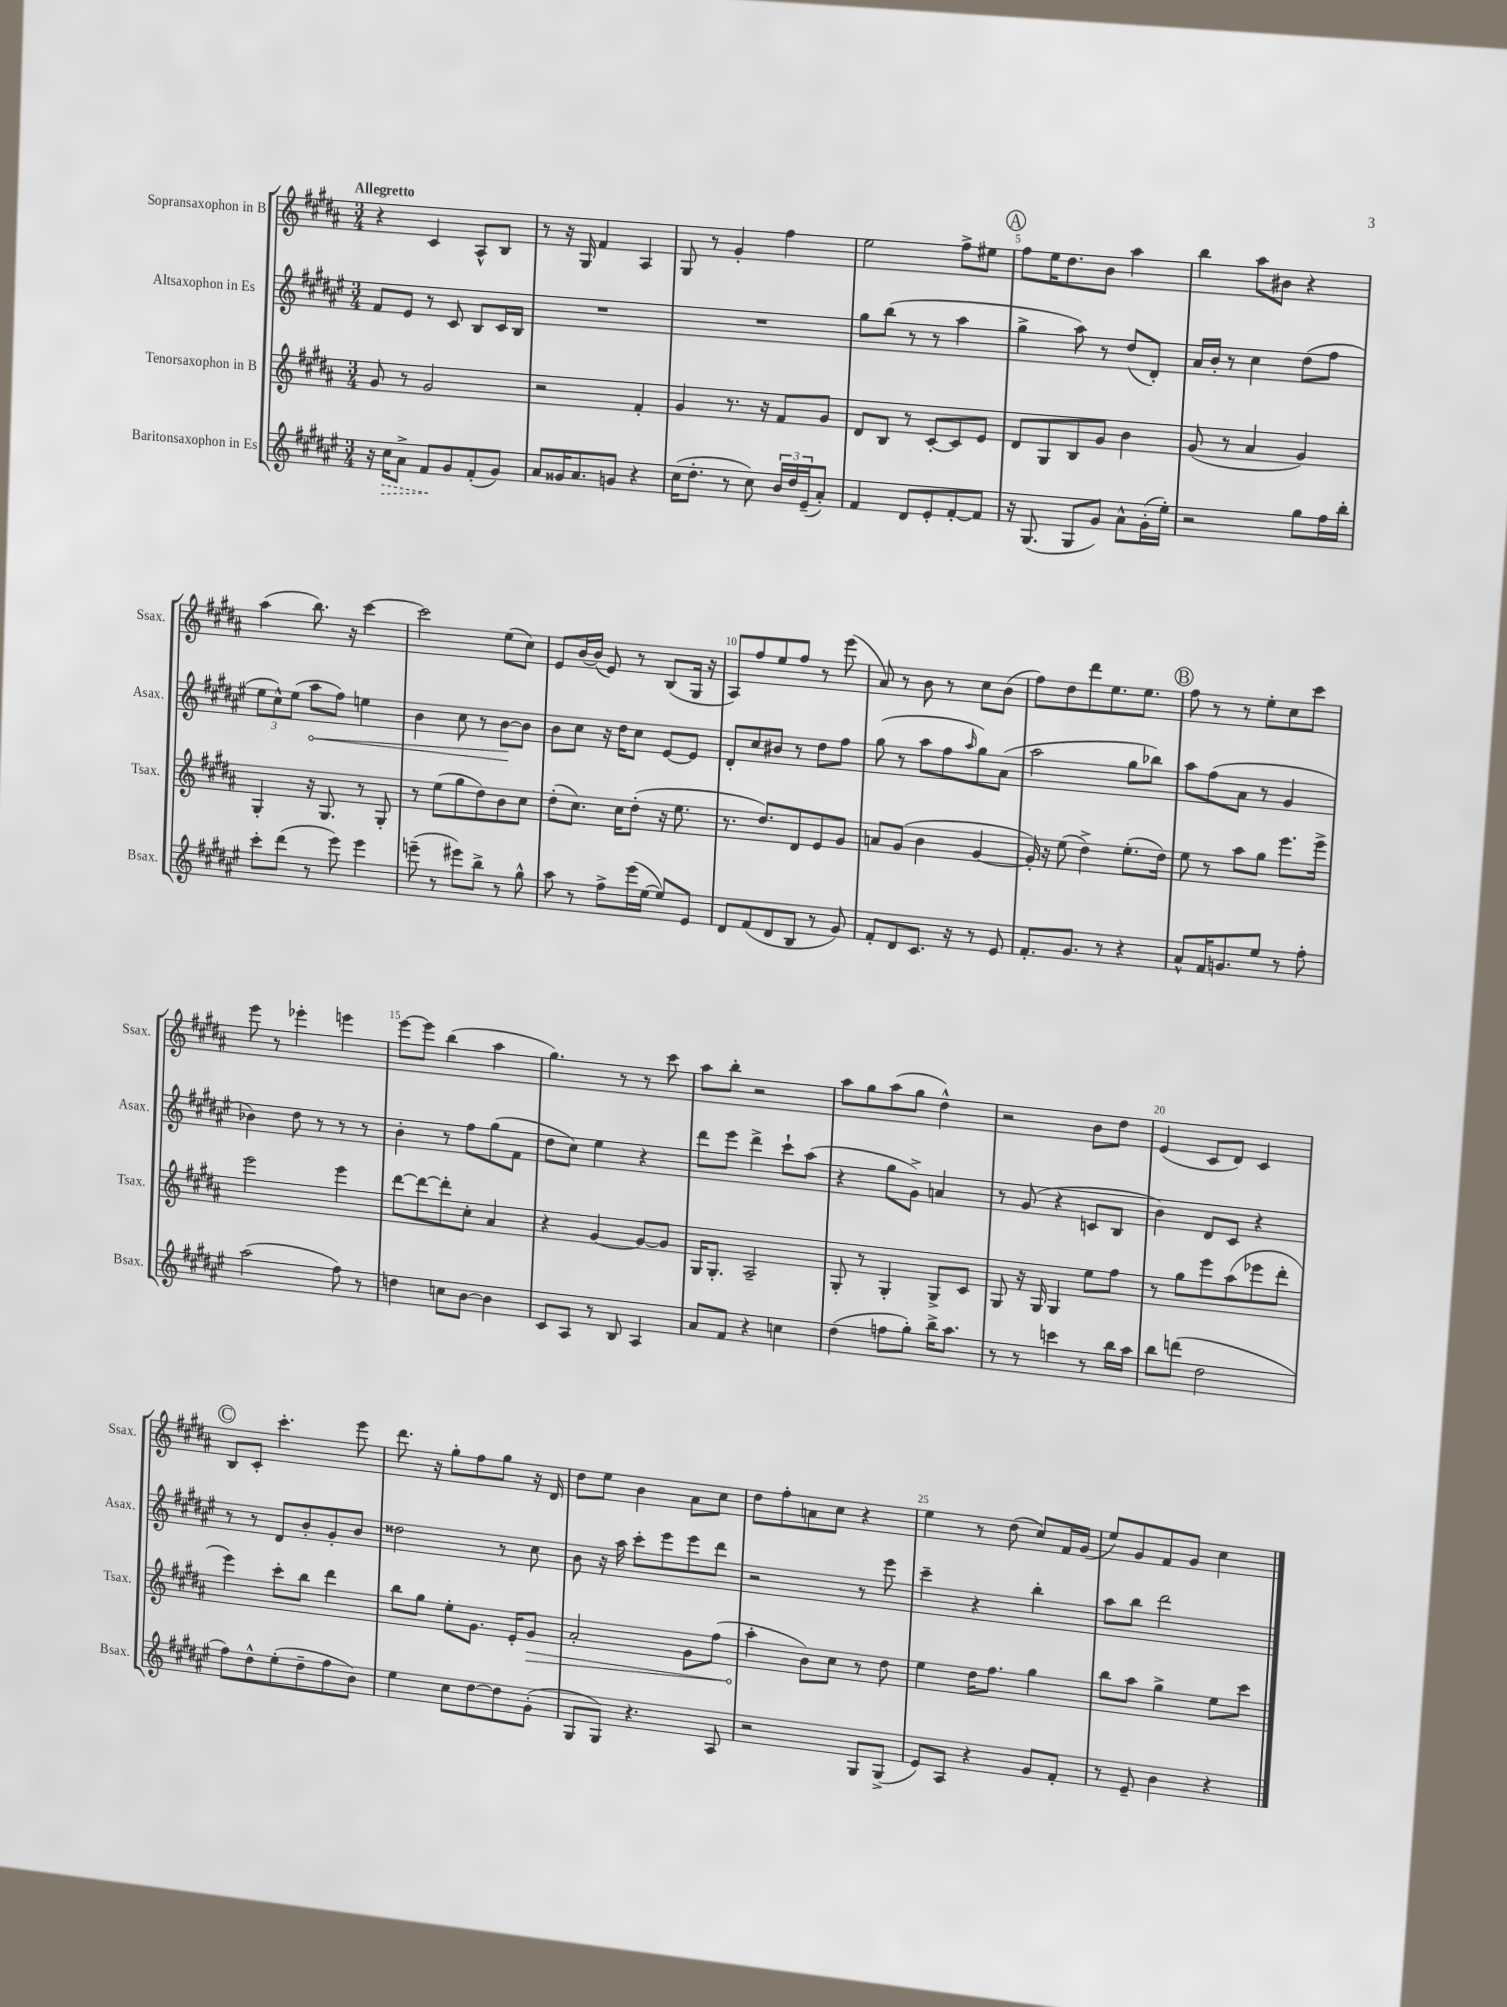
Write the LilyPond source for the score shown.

<<
\new StaffGroup <<
\new Staff = "s0" \with { instrumentName = "Sopransaxophon in B" shortInstrumentName = "Ssax." } {
    \clef treble \key b \major \numericTimeSignature \time 3/4 \tempo "Allegretto"
    r4 cis'4 ais8-^ b8 |
    r8 r16 gis16 fis'4 ais4 |
    gis8 r8 gis'4-. fis''4 |
    e''2 fis''8-> eis''8 |
    \mark \markup { \circle "A" } fis''8 e''16 dis''8. b'8 ais''4 |
    b''4 ais''8 bis'8 r4 |
    ais''4( b''8.) r16 cis'''4~ |
    cis'''2 e''8( cis''8) |
    e'8 b'16~ b'16( e'8) r8 b8( gis16 r16 |
    ais8) fis''8 e''8 fis''8 r8 e'''8( |
    ais'8) r8 b'8 r8 cis''8 b'8( |
    fis''8) dis''8 dis'''8 e''8. e''8. |
    \mark \markup { \circle "B" } fis''8 r8 r8 e''8-. cis''8 cis'''8 |
    e'''8 r8 ees'''4-. e'''4 |
    e'''8~ e'''8 b''4( ais''4 |
    gis''4.) r8 r8 cis'''8 |
    ais''8 b''8-. r2 |
    ais''8 gis''8 ais''8( gis''8 dis''4-^) |
    r2 b'8 dis''8 |
    e'4( cis'8 dis'8) cis'4 |
    \mark \markup { \circle "C" } b8 cis'8-. cis'''4.-. e'''8 |
    dis'''8. r16 gis''8-. fis''8 gis''8 r16 dis'16 |
    dis''8 e''8 b'4 ais'8 cis''8 |
    dis''8 fis''8-. a'8 cis''8 r4 |
    e''4 r8 dis''8( cis''8) fis'16 gis'16( |
    e''8) gis'8 fis'8 gis'8 cis''4 \bar "|." |
}
\new Staff = "s1" \with { instrumentName = "Altsaxophon in Es" shortInstrumentName = "Asax." } {
    \clef treble \key fis \major \numericTimeSignature \time 3/4
    fis'8 eis'8 r8 cis'8 b8 cis'16 b16 |
    R2. |
    R2. |
    gis''8 b''8( r8 r8 ais''4 |
    \mark \markup { \circle "A" } gis''4-> ais''8) r8 dis''8( dis'8-.) |
    ais'16 b'16-. r8 cis''4 dis''8( fis''8 |
    \tuplet 3/2 { eis''8 cis''8-^) eis''8( } \once \override Hairpin.circled-tip = ##t ais''8\< fis''8) e''4 |
    b'4 cis''8 r8 b'8~\! b'8 |
    b'8 cis''8 r16 dis''16 cis''8 eis'8~ eis'8 |
    dis'8-. cis''8 bis'8 r8 dis''8 fis''8 |
    gis''8( r8 ais''8 fis''8 \grace { ais''16 } gis''8) ais'8( |
    ais''2 gis''8 bes''8) |
    \mark \markup { \circle "B" } ais''8 fis''8( ais'8 r8 gis'4 |
    bes'4) dis''8 r8 r8 r8 |
    b'4-. r8 fis''8 gis''8( fis'8 |
    dis''8 cis''8) eis''4 r4 |
    dis'''8 eis'''8 dis'''4-> cis'''8-! ais''8( |
    r4 gis''8 gis'8->) a'4 |
    r8 gis'8( r4 c'8 b8 |
    b'4) dis'8 cis'8 r4 |
    \mark \markup { \circle "C" } r8 r8 dis'8 b'8-. gis'8-. b'8 |
    disis''2 r8 cis''8 |
    b'8 r16 ais''16 cis'''8-. eis'''8 eis'''8 dis'''8 |
    r2 r8 eis'''8 |
    cis'''4-- r4 b''4-. |
    ais''8 b''8 dis'''2 \bar "|." |
}
\new Staff = "s2" \with { instrumentName = "Tenorsaxophon in B" shortInstrumentName = "Tsax." } {
    \clef treble \key b \major \numericTimeSignature \time 3/4
    gis'8 r8 gis'2 |
    r2 fis'4-. |
    gis'4 r8. r16 fis'8 gis'8 |
    dis'8 b8 r8 cis'8~-. cis'8 e'8 |
    \mark \markup { \circle "A" } dis'8 gis8 b8 gis'8 b'4 |
    gis'8( r8 ais'4 gis'4) |
    gis4-. r16 gis8. r8 gis8-. |
    r8 e''8( gis''8 dis''8) b'8 cis''8 |
    dis''8-.( cis''8.) cis''16 dis''8-.( r16 e''8. |
    r8. dis''8.) dis'8 e'8 gis'8 |
    a'8 gis'8( b'4 gis'4~ |
    gis'16-.) r16 e''8( dis''4->) e''8.-.( dis''16) |
    \mark \markup { \circle "B" } e''8 r8 ais''8 gis''8 e'''8. e'''16-> |
    e'''2 e'''4 |
    dis'''8~ dis'''8~ dis'''8-. cis''8-. ais'4 |
    r4 gis'4~ gis'8~ gis'8 |
    gis16 gis8.-. ais2-- |
    gis8-. r8 gis4-. gis8-> cis'8 |
    gis8 r16 gis16 gis4 e''8 fis''8 |
    r8 gis''8 e'''8 ais''8( ees'''8 dis'''8-. |
    \mark \markup { \circle "C" } e'''4) cis'''8-. b''8 dis'''4 |
    b''8 gis''8 e''8-. gis'8. e'16-. \once \override Hairpin.circled-tip = ##t gis'8\> |
    ais'2-. gis'8 fis''8( |
    ais''4-.\! b'8) cis''8 r8 dis''8 |
    e''4 dis''16 fis''8. gis''4 |
    b''8 ais''8 gis''4-> e''8 cis'''8 \bar "|." |
}
\new Staff = "s3" \with { instrumentName = "Baritonsaxophon in Es" shortInstrumentName = "Bsax." } {
    \clef treble \key fis \major \numericTimeSignature \time 3/4
    r16 \once \override Hairpin.style = #'dashed-line cis''16\> ais'8-> fis'8\! gis'8 fis'8-.( gis'8) |
    ais'8 gisis'16 ais'8. g'8 r4 |
    cis''16( dis''8.-. r8 cis''8) \tuplet 3/2 { b'16 dis''16 eis'16--( } ais'8-.) |
    fis'4 dis'8 eis'8-. fis'8~-. fis'8 |
    \mark \markup { \circle "A" } r16 gis8.( gis8 gis'8) ais'8-^ gis'16-.( eis''16-.) |
    r2 gis''8 fis''16 b''16-. |
    cis'''8-. dis'''8( r8 eis'''8) eis'''4 |
    e'''8--( r8 eis'''8) b''8-> r8 gis''8-^ |
    ais''8 r8 fis''8-> eis'''16( eis''16~ eis''8) eis'8 |
    dis'8 fis'8( dis'8 b8 r8 gis'8) |
    fis'8-. dis'8 cis'8. r16 r8 eis'8 |
    fis'8.-. gis'8. r8 r4 |
    \mark \markup { \circle "B" } ais'8-^ fis'16 g'8. eis''8 r8 fis''8-. |
    ais''2( fis''8) r8 |
    d''4 c''8 b'8~ b'4 |
    cis'8 ais8 r8 b8 ais4 |
    ais'8 fis'8 r4 c''4 |
    dis''4( f''8 gis''8-.) b''16-> ais''8. |
    r8 r8 c'''4 r8 b''16 ais''16 |
    b''8 d'''8( dis''2 |
    \mark \markup { \circle "C" } fis''8) dis''8-^ eis''8-.( dis''8-- fis''8 b'8) |
    eis''4 cis''8 dis''8~ dis''8 gis'8-.( |
    gis8 gis8) r4. ais8 |
    r2 gis8 gis8->( |
    eis'8) ais8 r4 gis'8 fis'8-. |
    r8 eis'8-- b'4 r4 \bar "|." |
}
>>
>>
\layout { \context { \Score \override BarNumber.break-visibility = ##(#f #t #t) barNumberVisibility = #(every-nth-bar-number-visible 5) } }
